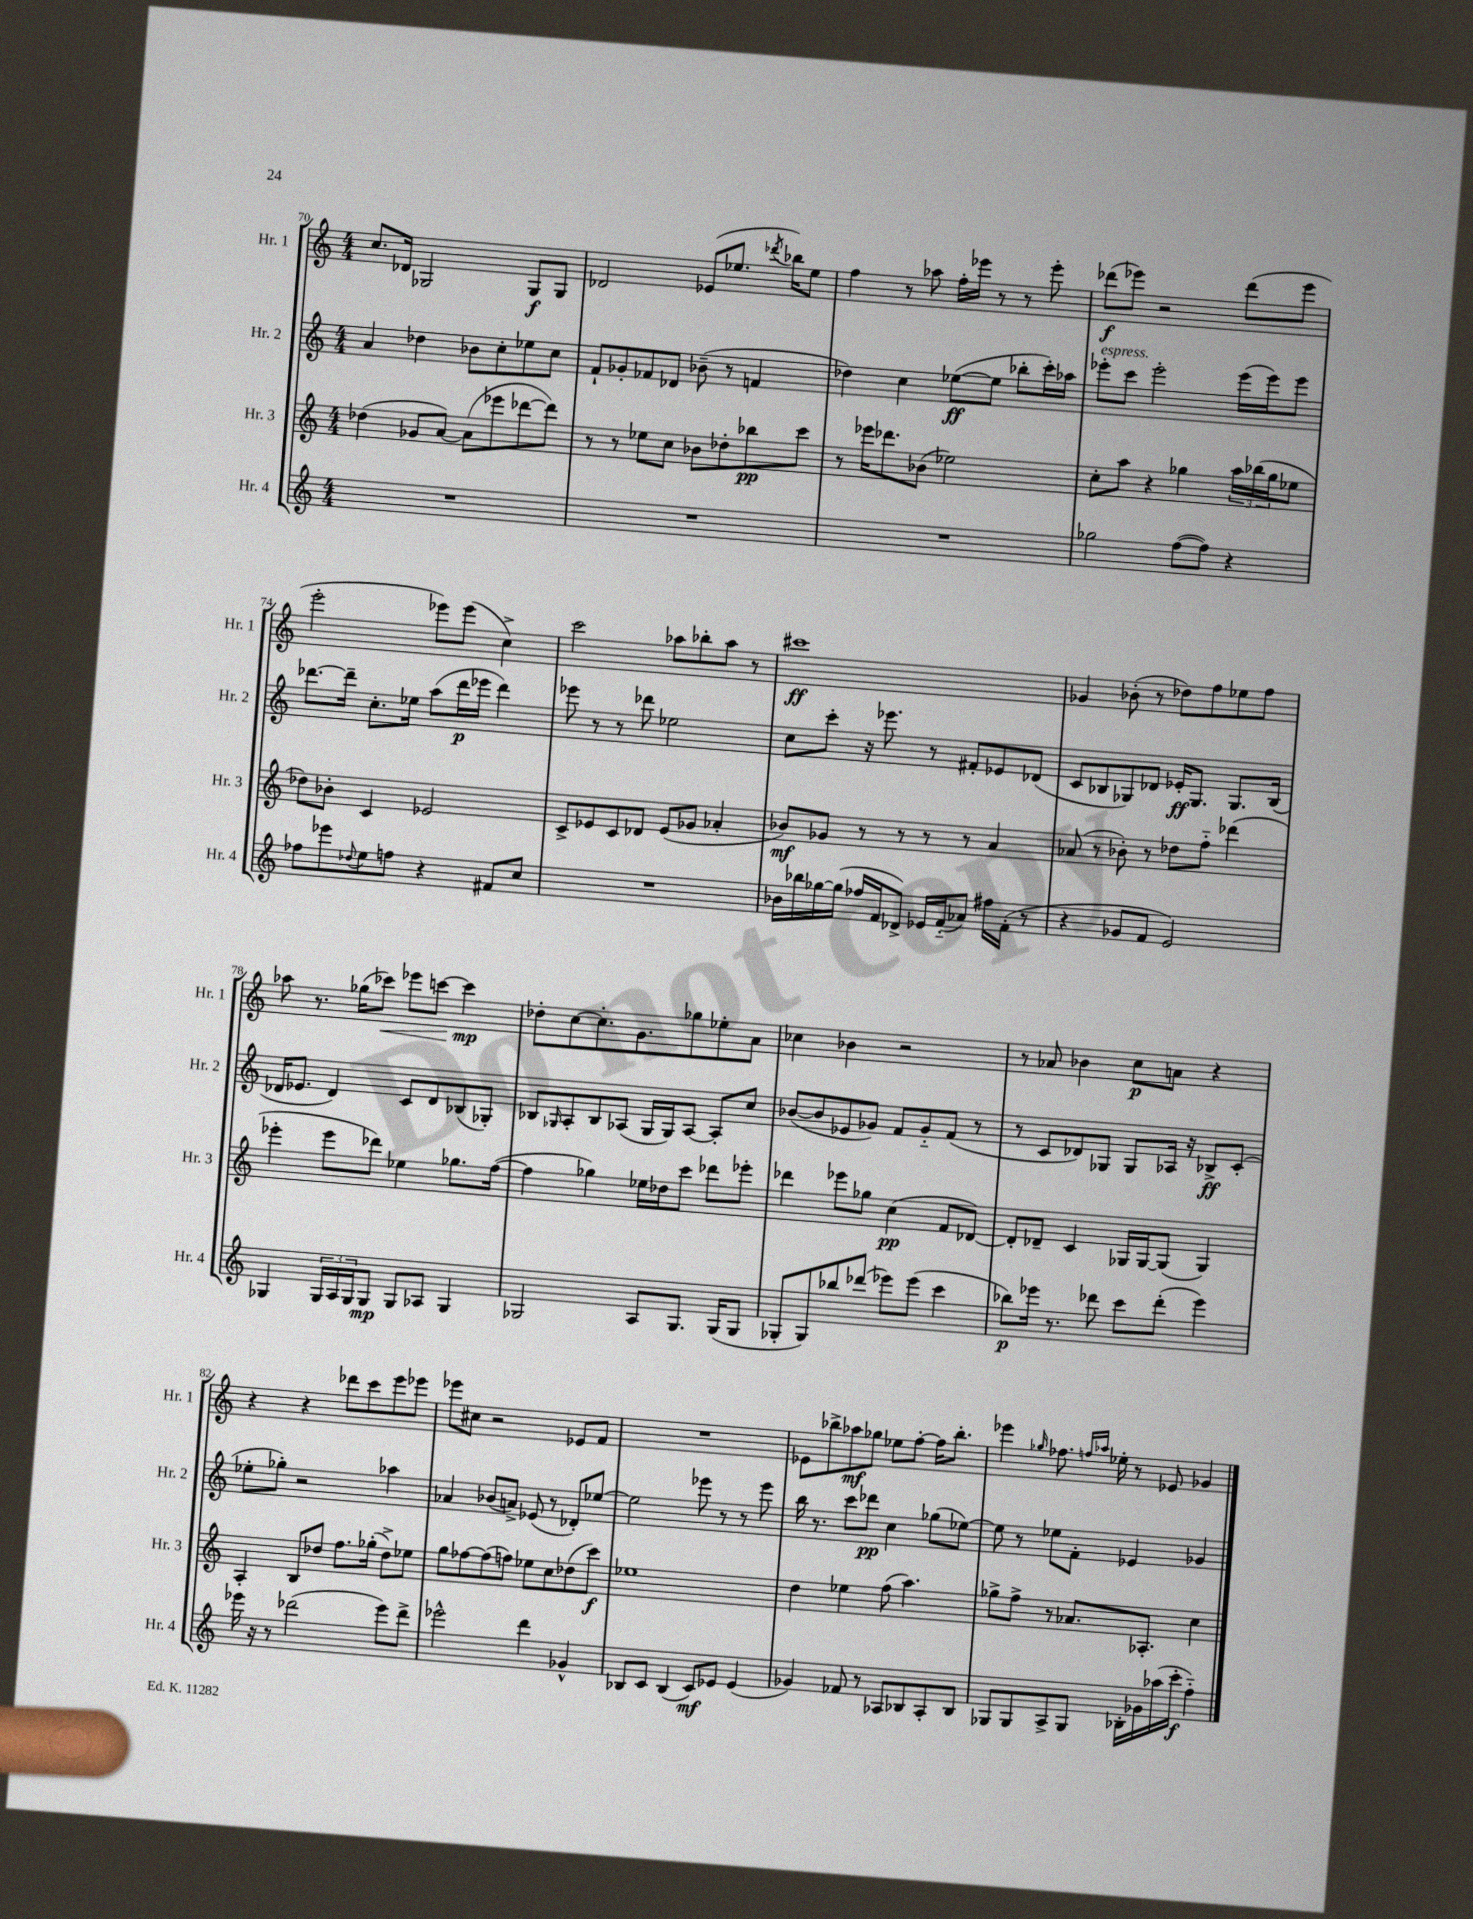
<<
\new StaffGroup <<
\new Staff = "s0" \with { instrumentName = "Hr. 1" shortInstrumentName = "Hr. 1" } {
    \clef treble \key c \major \numericTimeSignature \time 4/4
    c''8. des'16 ges2 ges8\f ges8 |
    des'2 ees'8( ees''8. \acciaccatura { des'''8 } bes''16) ees''8 |
    f''4 r8 aes''8 f''16-. ees'''16 r8 r8 ees'''8-. |
    des'''8\f( ees'''8) r2 des'''8( ees'''8 |
    e'''2-. ees'''8) ees'''8( c''4->) |
    c'''2 aes''8 bes''8-. aes''8 r8 |
    cis'''1\ff |
    ges'4 bes'8-.( r8 des''8) f''8 ees''8 f''8 |
    aes''8 r8. ges''16( ces'''8\<) ees'''8 c'''8~ c'''4\mp\! |
    des''8-. c''8~ c''8.-. g'8. ges''8 ees''8-. a'8 |
    ces''4 bes'4 r2 |
    r8 aes'8 bes'4 c''8\p a'8 r4 |
    r4 r4 des'''8 c'''8 e'''8 ees'''8 |
    ees'''8 cis''8 r2 ees'8 f'8 |
    R1 |
    ees'8 bes''8-> aes''8\mf ges''8 ees''8 f''8~-. f''16 bes''8.-. |
    ees'''4 \grace { ges''16 } fes''8. \grace { f''16 aes''16 } ees''16-. r8 ees'8 ges'4 \bar "|." |
}
\new Staff = "s1" \with { instrumentName = "Hr. 2" shortInstrumentName = "Hr. 2" } {
    \clef treble \key c \major \numericTimeSignature \time 4/4
    a'4 des''4 bes'8 c''8-. ees''8 c''8 |
    f'8-! ges'8-. fes'8 des'8 bes'8--( r8 f'4 |
    des''4) c''4 ees''8~\ff( ees''8 bes''8-. c'''16-.) aes''16 |
    ees'''8-.^\markup { \italic "espress." } c'''8 ees'''2-. ees'''16( ees'''16) ees'''8 |
    des'''8.~ des'''16-- c''8.-. ees''16 a''8( des'''16\p ees'''16 des'''4) |
    ees'''8 r8 r8 des'''8 ees''2 |
    c''8 c'''8-. r16 ees'''8. r8 fis'8-. ees'8 des'8( |
    c'8 bes8 ges8) des'8 ees'16-.\ff ges8. ges8. bes16( |
    des'16 ees'8. des'4) c'8 des'8 bes8( ges8-.) |
    bes8 \grace { ges16 } a8-. bes8 aes8( ges16 ges16) aes8~ aes8-. c''8 |
    bes'8~( bes'8 ees'8 ges'8) f'8 ges'8-_ f'8( r8 |
    r8 c'8 des'8) ges8 ges8 aes16 r16 bes8->\ff c'8-.( |
    ees''8-. ges''8-.) r2 aes''4 |
    aes'4 bes'8( a'8->) ees'8( r8 des'8-.) ees''8~ |
    ees''2 ees'''8 r8 r8 ees'''8 |
    b''16 r8. c'''8 des'''8\pp c''4 ges''8( ees''8~) |
    ees''8 r8 ees''8 f'8-. ees'4 ges'4 \bar "|." |
}
\new Staff = "s2" \with { instrumentName = "Hr. 3" shortInstrumentName = "Hr. 3" } {
    \clef treble \key c \major \numericTimeSignature \time 4/4
    des''4( ges'8 a'8~) a'8( ees'''8 des'''8~ des'''8) |
    r8 r8 ees''8 c''8 bes'8 des''8-. bes''8\pp c'''8 |
    r8 ees'''16 des'''8. bes'8( ees''2) |
    c''8-. a''8 r4 ges''4 \tuplet 3/2 { a''16 bes''16( ges''16 } ees''8 |
    des''8) bes'8-. c'4 ees'2 |
    c'8-> ees'8 c'8 des'8 ees'8( ges'8 aes'4-. |
    bes'8\mf) ges'8 r8 r8 r8 r8 a'4 |
    aes'8( r8 bes'8-.) r8 des''8 f''8-_ des'''4( |
    ees'''4-. ees'''8 des'''8) ees''4 ges''8. f''16~( |
    f''4 ges''4) ees''16 des''16 c'''8 des'''8 ees'''8-. |
    des'''4 ees'''8 ges''8 c''4\pp( f'8 des'8~) |
    des'8-. des'8-- c'4 ges16 ges16~ ges8( ges4) |
    a4-. b8 des''8 f''8. ges''16-.( des''8->) ees''8 |
    g''8 fes''8~ fes''8( f''8) ees''8 c''8 des''8( c'''8\f) |
    ees''1 |
    d''4 ees''4 f''8( a''4.) |
    ges''8-> f''8-> r8 aes'8. aes8.-. c''4 \bar "|." |
}
\new Staff = "s3" \with { instrumentName = "Hr. 4" shortInstrumentName = "Hr. 4" } {
    \clef treble \key c \major \numericTimeSignature \time 4/4
    R1 |
    R1 |
    R1 |
    ges''2 f''8~( f''8) r4 |
    fes''8 ees'''8 \appoggiatura { des''8 } e''8 f''8 r4 fis'8 c''8 |
    R1 |
    bes'16 bes''16 ges''16~ ges''16( fes''16 f'16 des'8->) ees'16 f'16-_( aes'8) fis''16 f'16-.( r8 |
    r4 ges'8 f'8 e'2) |
    ges4 \tuplet 3/2 { ges16 a16 ges16 } ges8\mp ges8 aes8 ges4 |
    ges2 a8 ges8. ges16( ges8 |
    ges8-. ges8) bes''8 des'''8( ees'''8) ees'''8( c'''4 |
    bes''8\p) ees'''16 r8. des'''8 c'''8 des'''8-.( ees'''4) |
    ees'''16 r16 r8 des'''2( ees'''8) des'''8-> |
    ees'''2-^ d'''4 ges'4-^ |
    bes8 c'8 bes4( c'8\mf) ees'8 ees'4( |
    ges'4) fes'8 r8 aes8 bes8 aes8-. bes8 |
    ges8 ges8 a8-> ges8 bes16-. ges'16 aes''16( c'''16-.\f f''4-_) \bar "|." |
}
>>
>>
\layout { \context { \Score currentBarNumber = #70 } }
